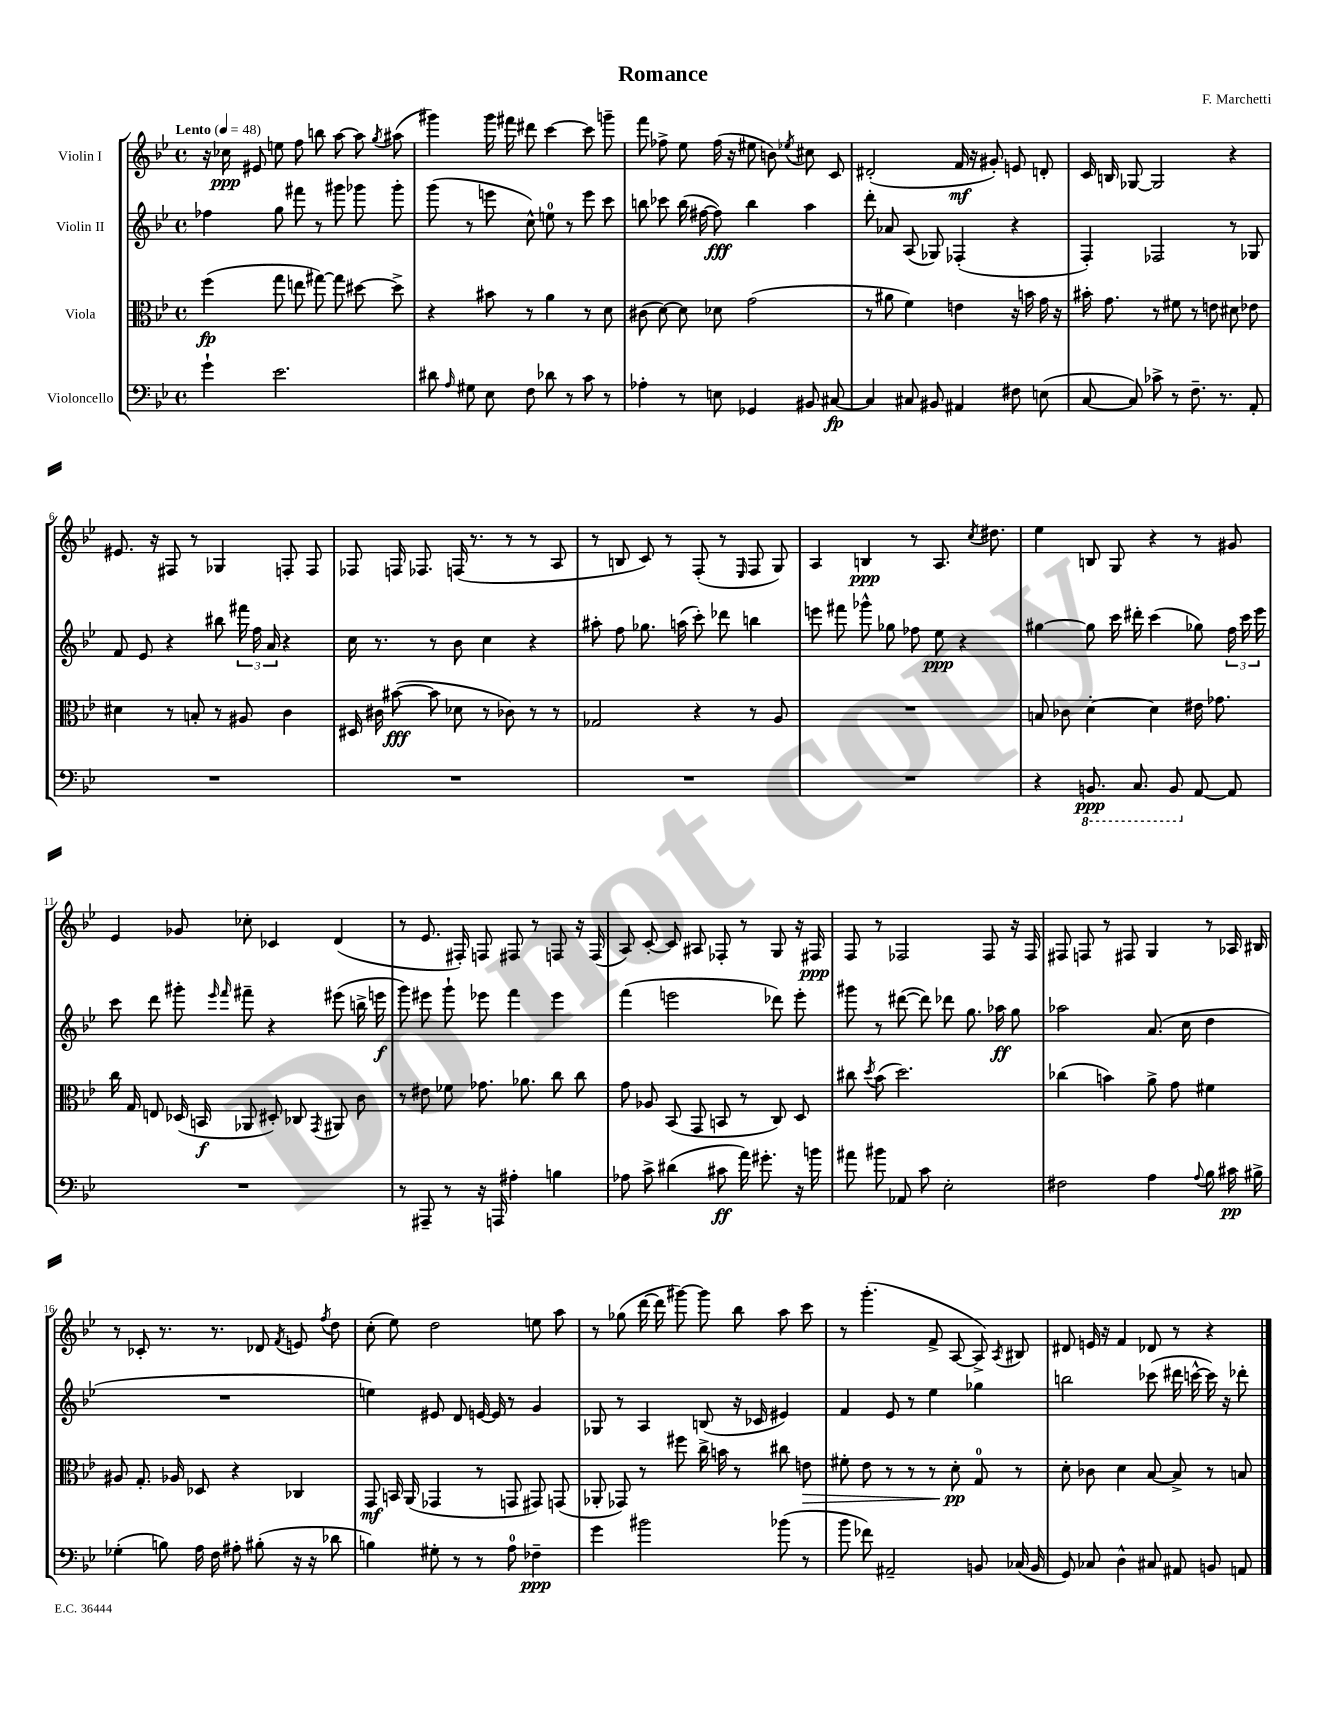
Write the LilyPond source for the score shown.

\header { title = "Romance" composer = "F. Marchetti" }
<<
\new StaffGroup <<
\new Staff = "s0" \with { instrumentName = "Violin I" } {
    \clef treble \key bes \major \defaultTimeSignature \time 4/4 \tempo "Lento" 4 = 48
    \autoBeamOff r16 ces''16\ppp eis'8 e''8 f''8 b''8 a''8~ a''8 \acciaccatura { g''8 } ais''8( |
    gis'''4) gis'''16 fis'''16 dis'''8 c'''4~ c'''8 g'''8-- |
    f'''8 fes''8-> ees''8 fes''16( r16 eis''8 b'8) \acciaccatura { ees''8 } cis''8 c'8 |
    dis'2-.( f'16\mf r16 gis'8-.) e'8 d'8-. |
    c'16 b16 ges8~ ges2 r4 |
    eis'8. r16 fis8 r8 ges4 f8-. f8 |
    fes8 f16 fes8. f16( r8. r8 r8 a8 |
    r8 b8 c'8) r8 f8-.( r8 \grace { ees16 } f8 g8) |
    a4 b4\ppp r8 a8. \acciaccatura { c''8 } dis''8. |
    ees''4 b8 g8 r4 r8 gis'8 |
    ees'4 ges'8 ces''8-. ces'4 d'4( |
    r8 ees'8. fis16-.) f8 fis8 r8 f8 r16 f16( |
    a8) c'8~-. c'8 ais8 fes8-. r8 g8 r16 fis16\ppp |
    f8 r8 fes2 fes8 r16 fes16 |
    fis8 f8 r8 fis8 g4 r8 aes16 bis16 |
    r8 ces'8-. r8. r8. des'8 \acciaccatura { f'8 } e'8 \acciaccatura { f''8 } d''8 |
    c''8-.( ees''8) d''2 e''8 a''8 |
    r8 ges''8( d'''16~ d'''16 gis'''8~) gis'''8 bes''8 a''8 c'''8 |
    r8 g'''4.-.( f'8-> a8~ a8->) \acciaccatura { a8 } bis8 |
    dis'8 e'16 r16 f'4 des'8 r8 r4 \bar "|." |
}
\new Staff = "s1" \with { instrumentName = "Violin II" } {
    \clef treble \key bes \major \defaultTimeSignature \time 4/4
    \autoBeamOff fes''4 g''8 fis'''8 r8 gis'''8 ges'''8 ges'''8-. |
    g'''8( r8 e'''8 c''8-^) e''8-0 r8 e'''8 c'''8 |
    b''8 ces'''8 b''16( fis''16~ fis''8\fff) b''4 a''4 |
    d'''8-. aes'8 a8( ges8) fes4-.( r4 |
    f4-.) fes2 r8 ges8 |
    f'8 ees'8 r4 bis''8 \tuplet 3/2 { fis'''16 f''16 a'16 } r4 |
    c''16 r8. r8 bes'8 c''4 r4 |
    ais''8-. f''8 ges''8. a''16( c'''8-.) des'''8 b''4 |
    e'''8 fis'''8 ges'''8-^ ges''8 fes''8 ees''8\ppp r4 |
    gis''4~ gis''8 c'''16 dis'''16-. c'''4( ges''8) \tuplet 3/2 { f''16 c'''16 ees'''16 } |
    c'''8 d'''8 gis'''8-. \grace { ees'''16 f'''16 } fis'''8-- r4 eis'''8( b''16-> e'''16\f |
    g'''8) eis'''8 g'''8-! ees'''8 f'''4 ees'''4 |
    f'''4( e'''2 des'''8) e'''8-. |
    gis'''8 r8 dis'''8~( dis'''8) des'''8 g''8. aes''16\ff g''8 |
    aes''2 a'8.( c''16 d''4 |
    R1 |
    e''4) eis'8 d'8 e'16~ e'16 r8 g'4 |
    ges8 r8 a4 b8( r16 ces'16 eis'4) |
    f'4 ees'8 r8 ees''4 ges''4 |
    b''2 ces'''8( dis'''16 c'''16~-^ c'''16) r16 des'''8-. \bar "|." |
}
\new Staff = "s2" \with { instrumentName = "Viola" } {
    \clef alto \key bes \major \defaultTimeSignature \time 4/4
    \autoBeamOff f''4\fp( g''8 e''8 gis''8~) gis''8 dis''8~ dis''8-> |
    r4 bis'8 r8 a'4 r8 d'8 |
    cis'8( d'8~) d'8 des'8 g'2( |
    r8 ais'8 f'4) e'4 r16 b'16 g'16 r16 |
    bis'16-. g'8. r8 fis'8 r8 e'8 dis'8 ees'8 |
    dis'4 r8 b8-. r8 ais8 c'4 |
    dis16 cis'16 bis'8~\fff( bis'8 des'8 r8 ces'8) r8 r8 |
    ges2 r4 r8 a8 |
    R1 |
    b8 ces'8 d'4~-. d'4 eis'16 ges'8. |
    c''16 g16 e8 des16( b,16\f aes,8 dis8-.) ces8 \acciaccatura { g,8 } ais,8 c'8 |
    r8 eis'8 fes'8 ges'8. aes'8. c''8 c''8 |
    g'8 aes8 bes,8( g,8 b,8 r8 c8) d8 |
    cis''8 \acciaccatura { d''8 } bes'8( d''2.) |
    ces''4( b'4) a'8-> g'8 fis'4 |
    ais8 g8.-. aes16 des8 r4 ces4 |
    g,8\mf b,16 a,16( ges,4 r8 g,8 gis,8) g,8( |
    aes,8-. ges,8) r8 fis''8 c''16-> b'16 r8 cis''8 e'8\> |
    fis'8-. ees'8 r8 r8 r8 d'8-.\pp\! g8-0 r8 |
    d'8-. ces'8 d'4 bes8~ bes8-> r8 b8 \bar "|." |
}
\new Staff = "s3" \with { instrumentName = "Violoncello" } {
    \clef bass \key bes \major \defaultTimeSignature \time 4/4
    \autoBeamOff g'4-! ees'2. |
    dis'8 \grace { a16 } gis8 ees8 f8 des'8 r8 c'8 r8 |
    aes4-. r8 e8 ges,4 bis,8 cis8~\fp |
    cis4 cis8 bis,8 ais,4 fis8 e8( |
    c8~ c8) ces'8-> r8 f8.-- r8. a,8-. |
    R1 |
    R1 |
    R1 |
    R1 |
    r4 \ottava #-1 b,,8.\ppp c,8. b,,8 \ottava #0 a,8~ a,8 |
    R1 |
    r8 ais,,8-- r8 r16 a,,16 ais4-. b4 |
    aes8 c'8-> dis'4( cis'8\ff a'16) gis'8.-. r16 b'16 |
    ais'8 bis'8 aes,8 c'8 ees2-. |
    fis2 a4 \appoggiatura { a8 } bes8 cis'16\pp bis16-> |
    ges4-.( b8) a16 f16 ais8-. bis8-.( r16 r16 des'8 |
    b4) gis8-. r8 r8 a8-0 fes4--\ppp |
    g'4 bis'2 bes'8( r8 |
    bes'8 fes'8) ais,2-- b,8 ces16( b,16 |
    g,8) ces8 d4-^ cis8 ais,8 b,8 a,8 \bar "|." |
}
>>
>>
